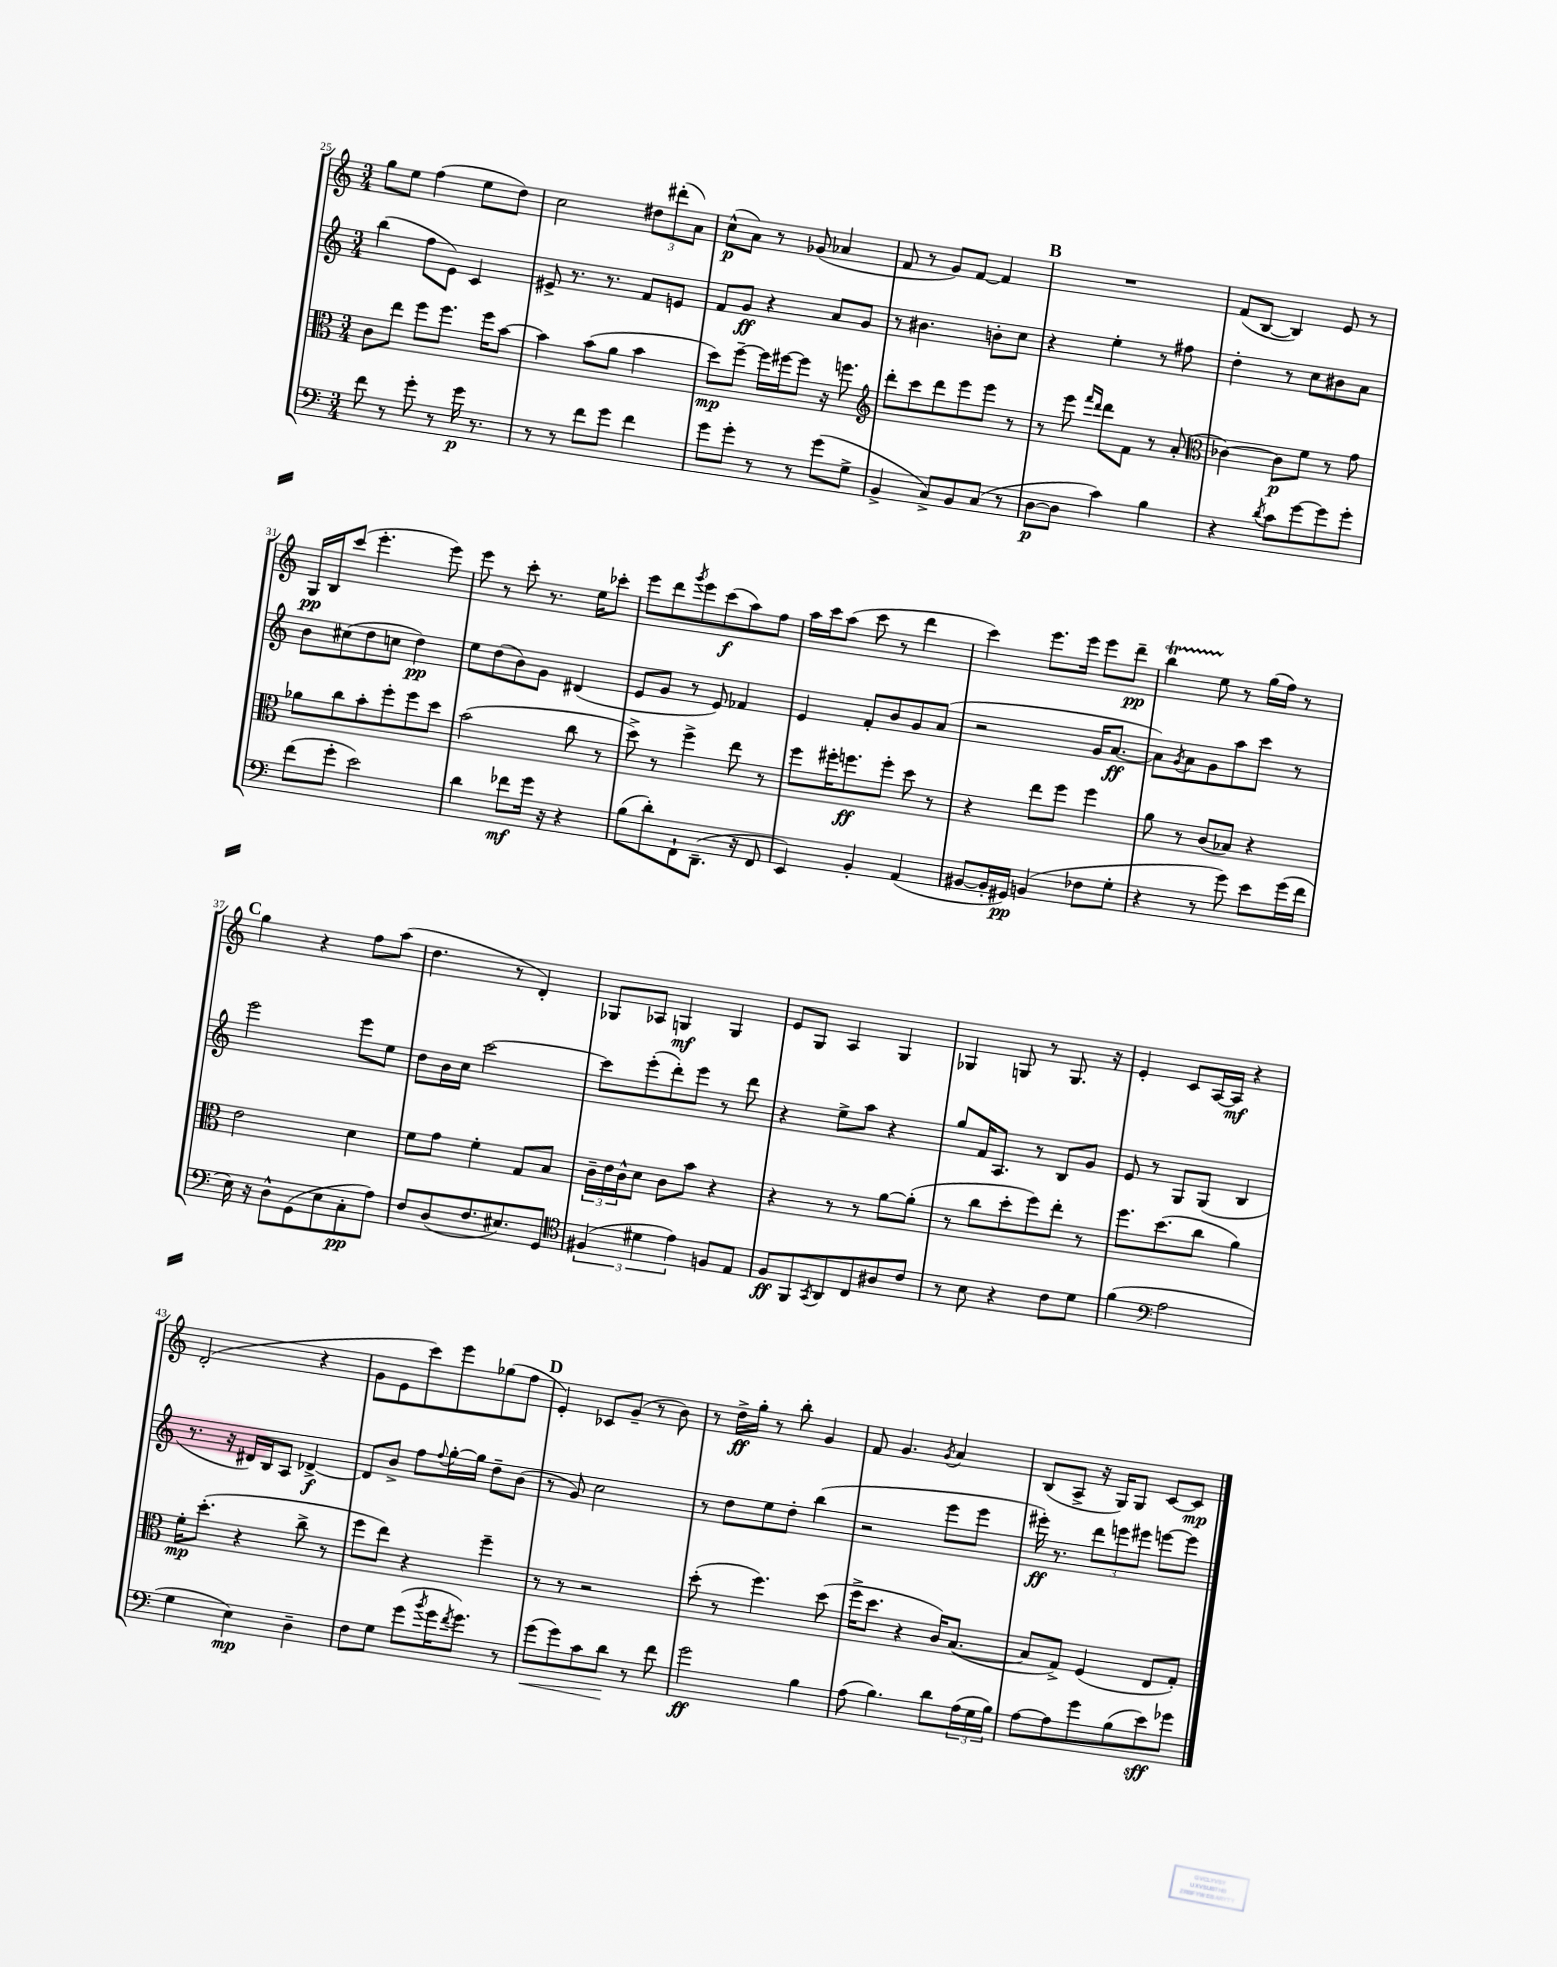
<<
\new StaffGroup <<
\new Staff = "s0" {
    \clef treble \key c \major \numericTimeSignature \time 3/4
    g''8 e''8 f''4( e''8 d''8) |
    c''2 \tuplet 3/2 { dis''8 dis'''8-.( a'8) } |
    c''8-^\p( a'8) r8 ges'8( aes'4 |
    f'8 r8 g'8) f'8~ f'4 |
    \mark \markup { \bold "B" } R2. |
    f'8( b8~ b4) e'8 r8 |
    g16\pp b16 c'''8( e'''4.-. e'''8) |
    e'''8 r8 c'''8-. r8. e''16 ces'''8-. |
    e'''8 d'''8 \acciaccatura { g'''8 } e'''8 c'''8\f( a''8) f''8 |
    a''16 c'''16 a''8( c'''8 r8 d'''4 |
    c'''4) e'''8. e'''16 e'''8 d'''8--\pp |
    b''4\startTrillSpan e''8\stopTrillSpan r8 g''16( f''16) r8 |
    \mark \markup { \bold "C" } g''4 r4 f''8 a''8( |
    d''4. r8 d'4-.) |
    ges8 aes8 g4\mf g4 |
    e'8 g8 a4 g4 |
    ges4 g8 r8 g8. r16 |
    e'4-. c'8 a16~ a16\mf r4 |
    d'2-.( r4 |
    g'8 e'8 c'''8) e'''8 ges''8( f''8 |
    \mark \markup { \bold "D" } e'4-.) ces'8 g'8--( r8 b'8) |
    r8 d''16->\ff g''16-. r8 b''8-. g'4 |
    f'8 g'4. \acciaccatura { g'8 } a'4 |
    b8( a8-> r16 g16) g8 c'8~ c'8\mp \bar "|." |
}
\new Staff = "s1" {
    \clef treble \key c \major \numericTimeSignature \time 3/4
    b''4( f''8 e'8) c'4 |
    eis'8-> r8. r8. f'8 e'8 |
    f'8 g'8\ff r4 a'8 g'8 |
    r8 bis'4. b'8-. c''8 |
    \mark \markup { \bold "B" } r4 e''4-. r8 fis''8 |
    d''4-. r8 c''8 bis'8 a'8 |
    b'8 cis''8( d''8 c''8 d''4\pp) |
    e''8 d''8( b'8) g'8 dis'4( |
    e'8 g'8 r8 e'8) fes'4 |
    e'4 f'8-. b'8 g'8 a'8( |
    r2 g'16 a'8.~\ff |
    a'8) \acciaccatura { g'8 } a'8 g'8 a''8 c'''8 r8 |
    \mark \markup { \bold "C" } e'''2 e'''8 e''8 |
    d''8 b'16 c''16 c'''2~ |
    c'''8 e'''8-.( d'''8-.) e'''8 r8 d'''8 |
    r4 e''8-> a''8 r4 |
    g''8 f'16 a8. r8 b8 g'8 |
    e'8 r8 g8 g8( b4 |
    r8. r16 dis'16) b16 a8 des'4~->\f |
    des'8 b'8-> f''8 \appoggiatura { f''8 } g''16~-. g''16 d''8-- b'8( |
    \mark \markup { \bold "D" } r8 g'8) c''2 |
    r8 d''8 e''8 d''8-. b''4( |
    r2 e'''8 e'''8 |
    eis'''16-.\ff) r8. \tuplet 3/2 { d'''8 e'''8 eis'''8 } e'''8~ e'''8 \bar "|." |
}
\new Staff = "s2" {
    \clef alto \key c \major \numericTimeSignature \time 3/4
    c'8 e''8 f''8 f''8. f''16 b'8~ |
    b'4 b'8( a'8 b'4 |
    d''8\mp) f''8~-- f''16 fis''16~ fis''8 r16 f''8. |
    \clef treble d'''8-. c'''8 d'''8 e'''8 e'''8 r8 |
    \mark \markup { \bold "B" } r8 e'''8 \grace { f'''16 d'''16 } d'''8 f'8 r8 a'8-.( |
    \clef alto ces'4~) ces'8\p f'8 r8 g'8 |
    aes'8 c''8 b'8-. f''8-. f''8 d''8 |
    b'2( c''8 r8 |
    d''8->) r8 f''4-> e''8 r8 |
    f''8 fis''16-. f''8.\ff f''8-. d''8 r8 |
    r4 e''8 f''8 f''4 |
    a'8 r8 c'8( bes8) r4 |
    \mark \markup { \bold "C" } e'2 d'4 |
    f'8 g'8 f'4-. g8 b8 |
    \tuplet 3/2 { c'16-- e'16 c'16-^ } d'8 c'8 b'8 r4 |
    r4 r8 r8 a'8~ a'8-.( |
    r8 c''8 d''8-. f''8) e''8-. r8 |
    f''8. d''8.( c''8 a'4) |
    f'16-.\mp d''8.-.( r4 c''8-> r8 |
    f''8 e''8) r4 f''4-- |
    \mark \markup { \bold "D" } r8 r8 r2 |
    d''8-.( r8 f''4.) d''8( |
    f''16-> d''8. r4 c'16) b8.~( |
    b8 g8->) f4( e8 g8-.) \bar "|." |
}
\new Staff = "s3" {
    \clef bass \key c \major \numericTimeSignature \time 3/4
    f'8 r8 g'8-. r8 g'16\p r8. |
    r8 r8 f'8 g'8 f'4 |
    g'8 g'8-. r8 r8 g'8( g8-> |
    b,4-> c8->) b,8 c8( r8 |
    \mark \markup { \bold "B" } d8~\p d8 c'4) b4 |
    r4 \acciaccatura { d'8 } c'8 g'8~ g'8 g'8-. |
    f'8( g'8-. e'2) |
    d'4 fes'8\mf g'16 r16 r4 |
    b8( d'8-.) f,8-! d,8.--( r16 f,8 |
    e,4) b,4-. a,4( |
    bis,8~ bis,16-. gis,16\pp) b,4( fes8 g8-. |
    r4 r8 g'8) e'8 g'16( f'16 |
    \mark \markup { \bold "C" } e16) r16 d8-^ g,8( e8 c8-.\pp a8) |
    f8 d8( f8. eis8.) g,8 |
    \clef tenor \tuplet 3/2 { fis4( dis'4 e'4) } f8 e8 |
    f8\ff f,8 \acciaccatura { g,8 } a,8 c8 ais8 c'8 |
    r8 b8 r4 c'8 d'8 |
    f'4( \clef bass a2 |
    g4 e4\mp) d4-- |
    f8 g8 g'8( \acciaccatura { b'8 } g'16 \acciaccatura { f'8 } g'8.) r8 |
    \mark \markup { \bold "D" } g'8\<( g'8) c'8 d'8\! r8 f'8 |
    g'2\ff b4 |
    a8( b4.) d'8 \tuplet 3/2 { a16( g16 b16) } |
    a8~ a8 g'8 b8( e'8\sff) ges'8 \bar "|." |
}
>>
>>
\layout { \context { \Score currentBarNumber = #25 } }
